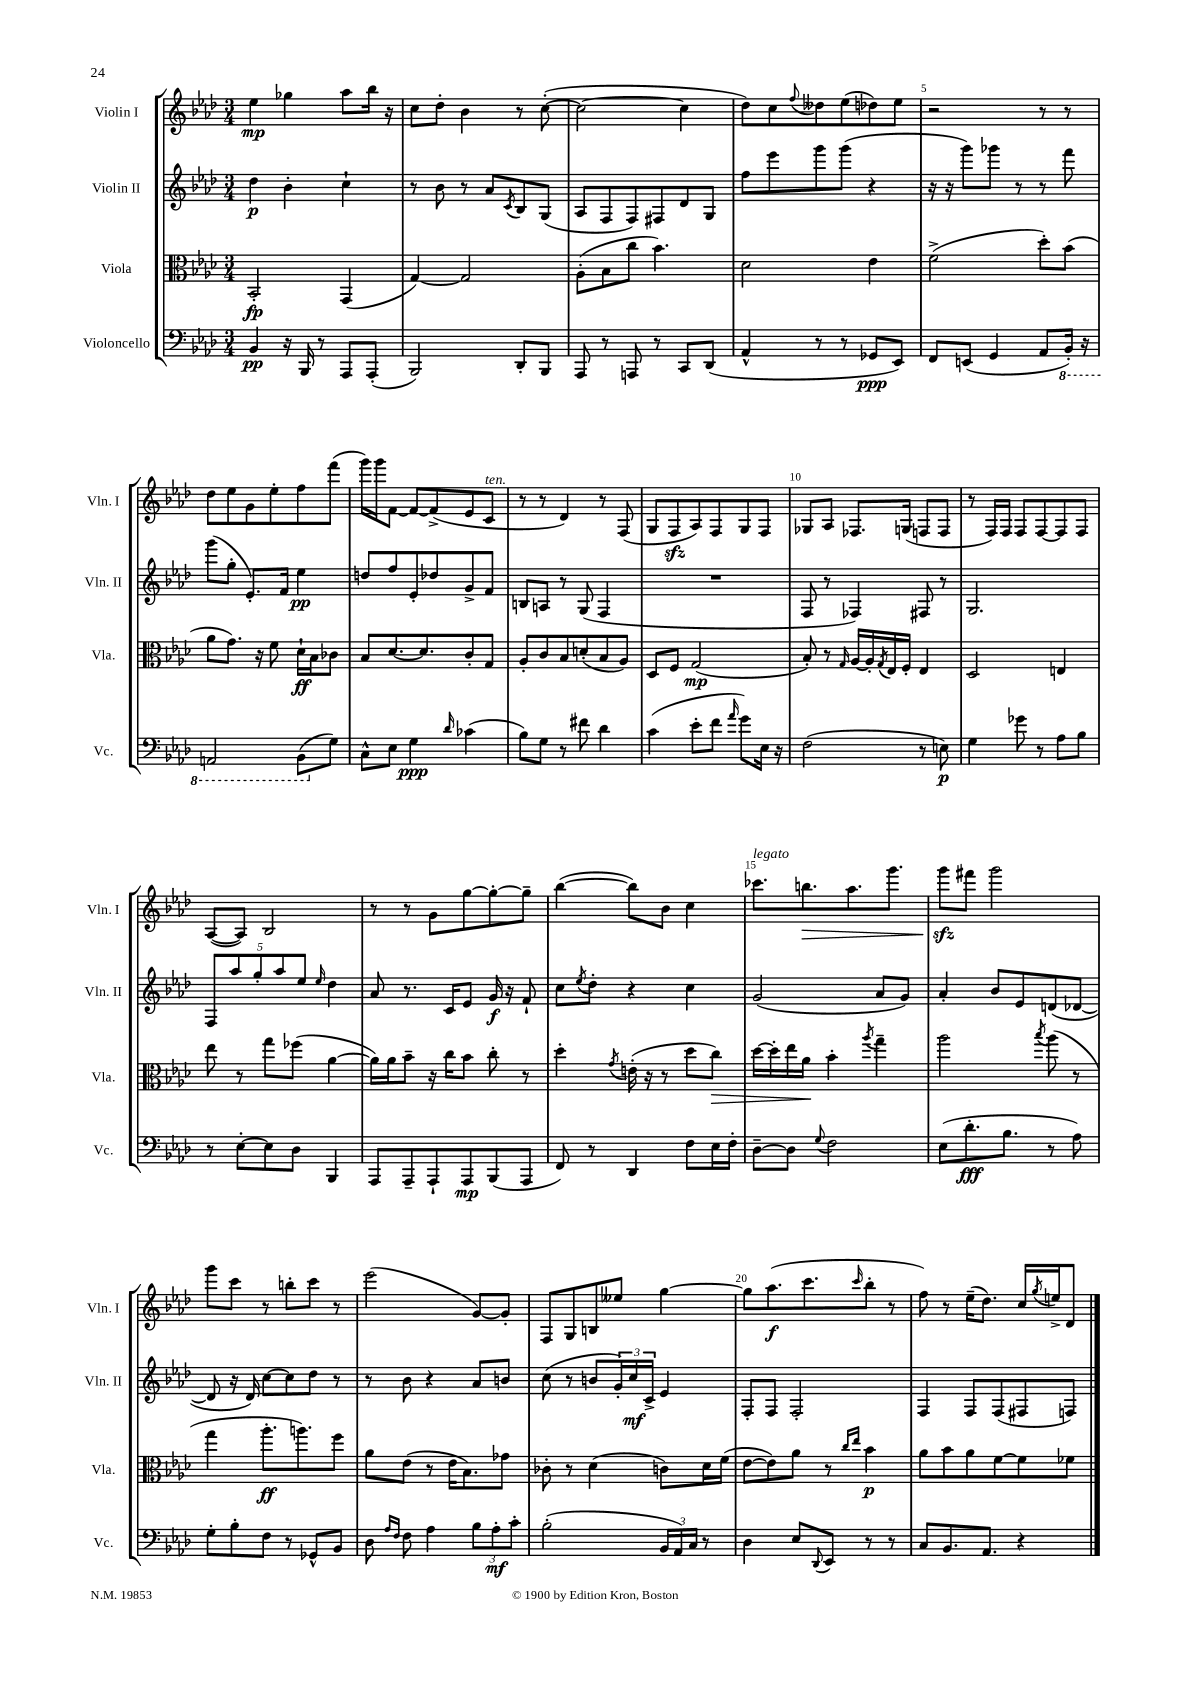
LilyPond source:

<<
\new StaffGroup <<
\new Staff = "s0" \with { instrumentName = "Violin I" shortInstrumentName = "Vln. I" } {
    \clef treble \key aes \major \numericTimeSignature \time 3/4
    ees''4\mp ges''4 aes''8 bes''16 r16 |
    c''8 des''8-. bes'4 r8 c''8~-.( |
    c''2~ c''4 |
    des''8) c''8 \appoggiatura { f''8 } deses''8 ees''8( des''8) ees''8 |
    r2 r8 r8 |
    des''8 ees''8 g'8 ees''8-. f''8 f'''8( |
    g'''16) g'''16 f'8~ f'8~ f'8->( ees'8 c'8^\markup { \italic "ten." } |
    r8 r8 des'4) r8 f8( |
    g8 f8\sfz aes8) f8 g8 f8 |
    ges8 aes8 fes8. g16( f8 f8 |
    r8 f16) f16 f8 f8~ f8 f8 |
    aes8~( aes8) bes2 |
    r8 r8 g'8 g''8~ g''8~-. g''8-- |
    bes''4~( bes''8) bes'8 c''4 |
    ces'''8.^\markup { \italic "legato" } b''8.\> aes''8. g'''8. |
    g'''8\sfz\! fis'''8 g'''2 |
    g'''8 c'''8 r8 b''8-. c'''8 r8 |
    ees'''2( g'8~) g'8-. |
    f8 g8 b8 eeses''8 g''4~ |
    g''8 aes''8.\f( c'''8. \grace { c'''16 } bes''8-. r8 |
    f''8) r8 ees''16--( des''8.) c''16 \acciaccatura { g''8 } e''16-> des'8 \bar "|." |
}
\new Staff = "s1" \with { instrumentName = "Violin II" shortInstrumentName = "Vln. II" } {
    \clef treble \key aes \major \numericTimeSignature \time 3/4
    des''4\p bes'4-. c''4-! |
    r8 bes'8 r8 aes'8 \acciaccatura { c'8 } bes8 g8( |
    aes8 f8 f8) fis8 des'8 g8 |
    f''8 ees'''8 g'''8 g'''8( r4 |
    r16 r16 g'''8) ges'''8 r8 r8 f'''8 |
    g'''8( g''8-. ees'8.-.) f'16 ees''4\pp |
    d''8 f''8 ees'8-. des''8 g'8-> f'8 |
    b8 a8 r8 g8( f4 |
    R2. |
    f8 r8 fes4) fis8 r8 |
    g2. |
    \tuplet 5/4 { f8 aes''8 g''8-. aes''8 ees''8 } \grace { ees''16 } des''4 |
    aes'8 r8. c'16 ees'8 g'16\f r16 f'8-! |
    c''8 \acciaccatura { ees''8 } des''8-. r4 c''4 |
    g'2( aes'8 g'8) |
    aes'4-. bes'8 ees'8 d'8( des'8~ |
    des'8 r16 des'16) c''8~ c''8 des''8 r8 |
    r8 bes'8 r4 aes'8 b'8 |
    c''8( r8 b'8 \tuplet 3/2 { g'16-.) c''16\mf c'16-> } ees'4 |
    f8-. f8 f2-. |
    f4 f8 f8( fis8 f8) \bar "|." |
}
\new Staff = "s2" \with { instrumentName = "Viola" shortInstrumentName = "Vla." } {
    \clef alto \key aes \major \numericTimeSignature \time 3/4
    bes,2-.\fp g,4( |
    g4~) g2 |
    aes8-.( bes8 c''8 bes'4.) |
    des'2 ees'4 |
    f'2->( des''8-.) bes'8( |
    aes'8 g'8.) r16 f'8 des'16-!\ff bes16 ces'8 |
    bes8 des'8.~ des'8. c'8-. g8 |
    aes8-. c'8 bes8 d'8-.( bes8 aes8) |
    des8 f8 g2\mp( |
    bes8-.) r8 \grace { g16 } aes16~ aes16-. \acciaccatura { g8 } ees16 f16-. ees4 |
    des2 e4 |
    ees''8 r8 g''8 fes''8( aes'4~ |
    aes'16) aes'16 bes'8-- r16 c''16 bes'8 c''8-. r8 |
    des''4-. \acciaccatura { g'8 } e'16-.( r16 r8 des''8 c''8\>) |
    des''16~ des''16-. ees''16 aes'16\! bes'4-. \acciaccatura { aes''8 } g''4-- |
    aes''2 \acciaccatura { bes''8 } aes''8( r8 |
    g''4 aes''8.-.\ff a''8.) f''8 |
    aes'8 ees'8( r8 ees'16 bes8.) ges'8 |
    ces'8-. r8 des'4( c'8) des'16 f'16( |
    ees'8~ ees'8) aes'8 r8 \grace { c''16 ees''16 } bes'4\p |
    aes'8 bes'8 aes'8 f'8~ f'8 fes'8 \bar "|." |
}
\new Staff = "s3" \with { instrumentName = "Violoncello" shortInstrumentName = "Vc." } {
    \clef bass \key aes \major \numericTimeSignature \time 3/4
    bes,4\pp r16 bes,,16 r8 aes,,8 aes,,8-.( |
    bes,,2) des,8-. bes,,8 |
    aes,,8 r8 a,,8 r8 c,8 des,8( |
    aes,4-^ r8 r8 ges,8\ppp ees,8) |
    f,8 e,8( g,4 aes,8 \ottava #-1 bes,,16-.) r16 |
    a,,2 bes,,8( \ottava #0 g8) |
    c8-^ ees8 g4\ppp \grace { des'16 } ces'4( |
    bes8) g8 r8 fis'8 des'4 |
    c'4( ees'8-. f'8 \grace { aes'16 } g'8) ees16 r16 |
    f2( r8 e8\p) |
    g4 ges'8 r8 aes8 bes8 |
    r8 ees8~-. ees8 des8 bes,,4 |
    aes,,8 aes,,8-- aes,,8-! aes,,8\mp bes,,8( aes,,8 |
    f,8) r8 des,4 f8 ees16 f16-. |
    des8~-- des8 \appoggiatura { g8 } f2 |
    ees8( des'8.-.\fff bes8. r8 aes8) |
    g8-. bes8-. f8 r8 ges,8-^ bes,8 |
    des8 \grace { aes16 f16 } f8 aes4 \tuplet 3/2 { bes8 aes8-.\mf c'8-. } |
    bes2-.( \tuplet 3/2 { bes,16 aes,16) c16 } r8 |
    des4 ees8 \appoggiatura { des,8 } ees,8 r8 r8 |
    c8 bes,8. aes,8. r4 \bar "|." |
}
>>
>>
\layout { \context { \Score \override BarNumber.break-visibility = ##(#f #t #t) barNumberVisibility = #(every-nth-bar-number-visible 5) } }
